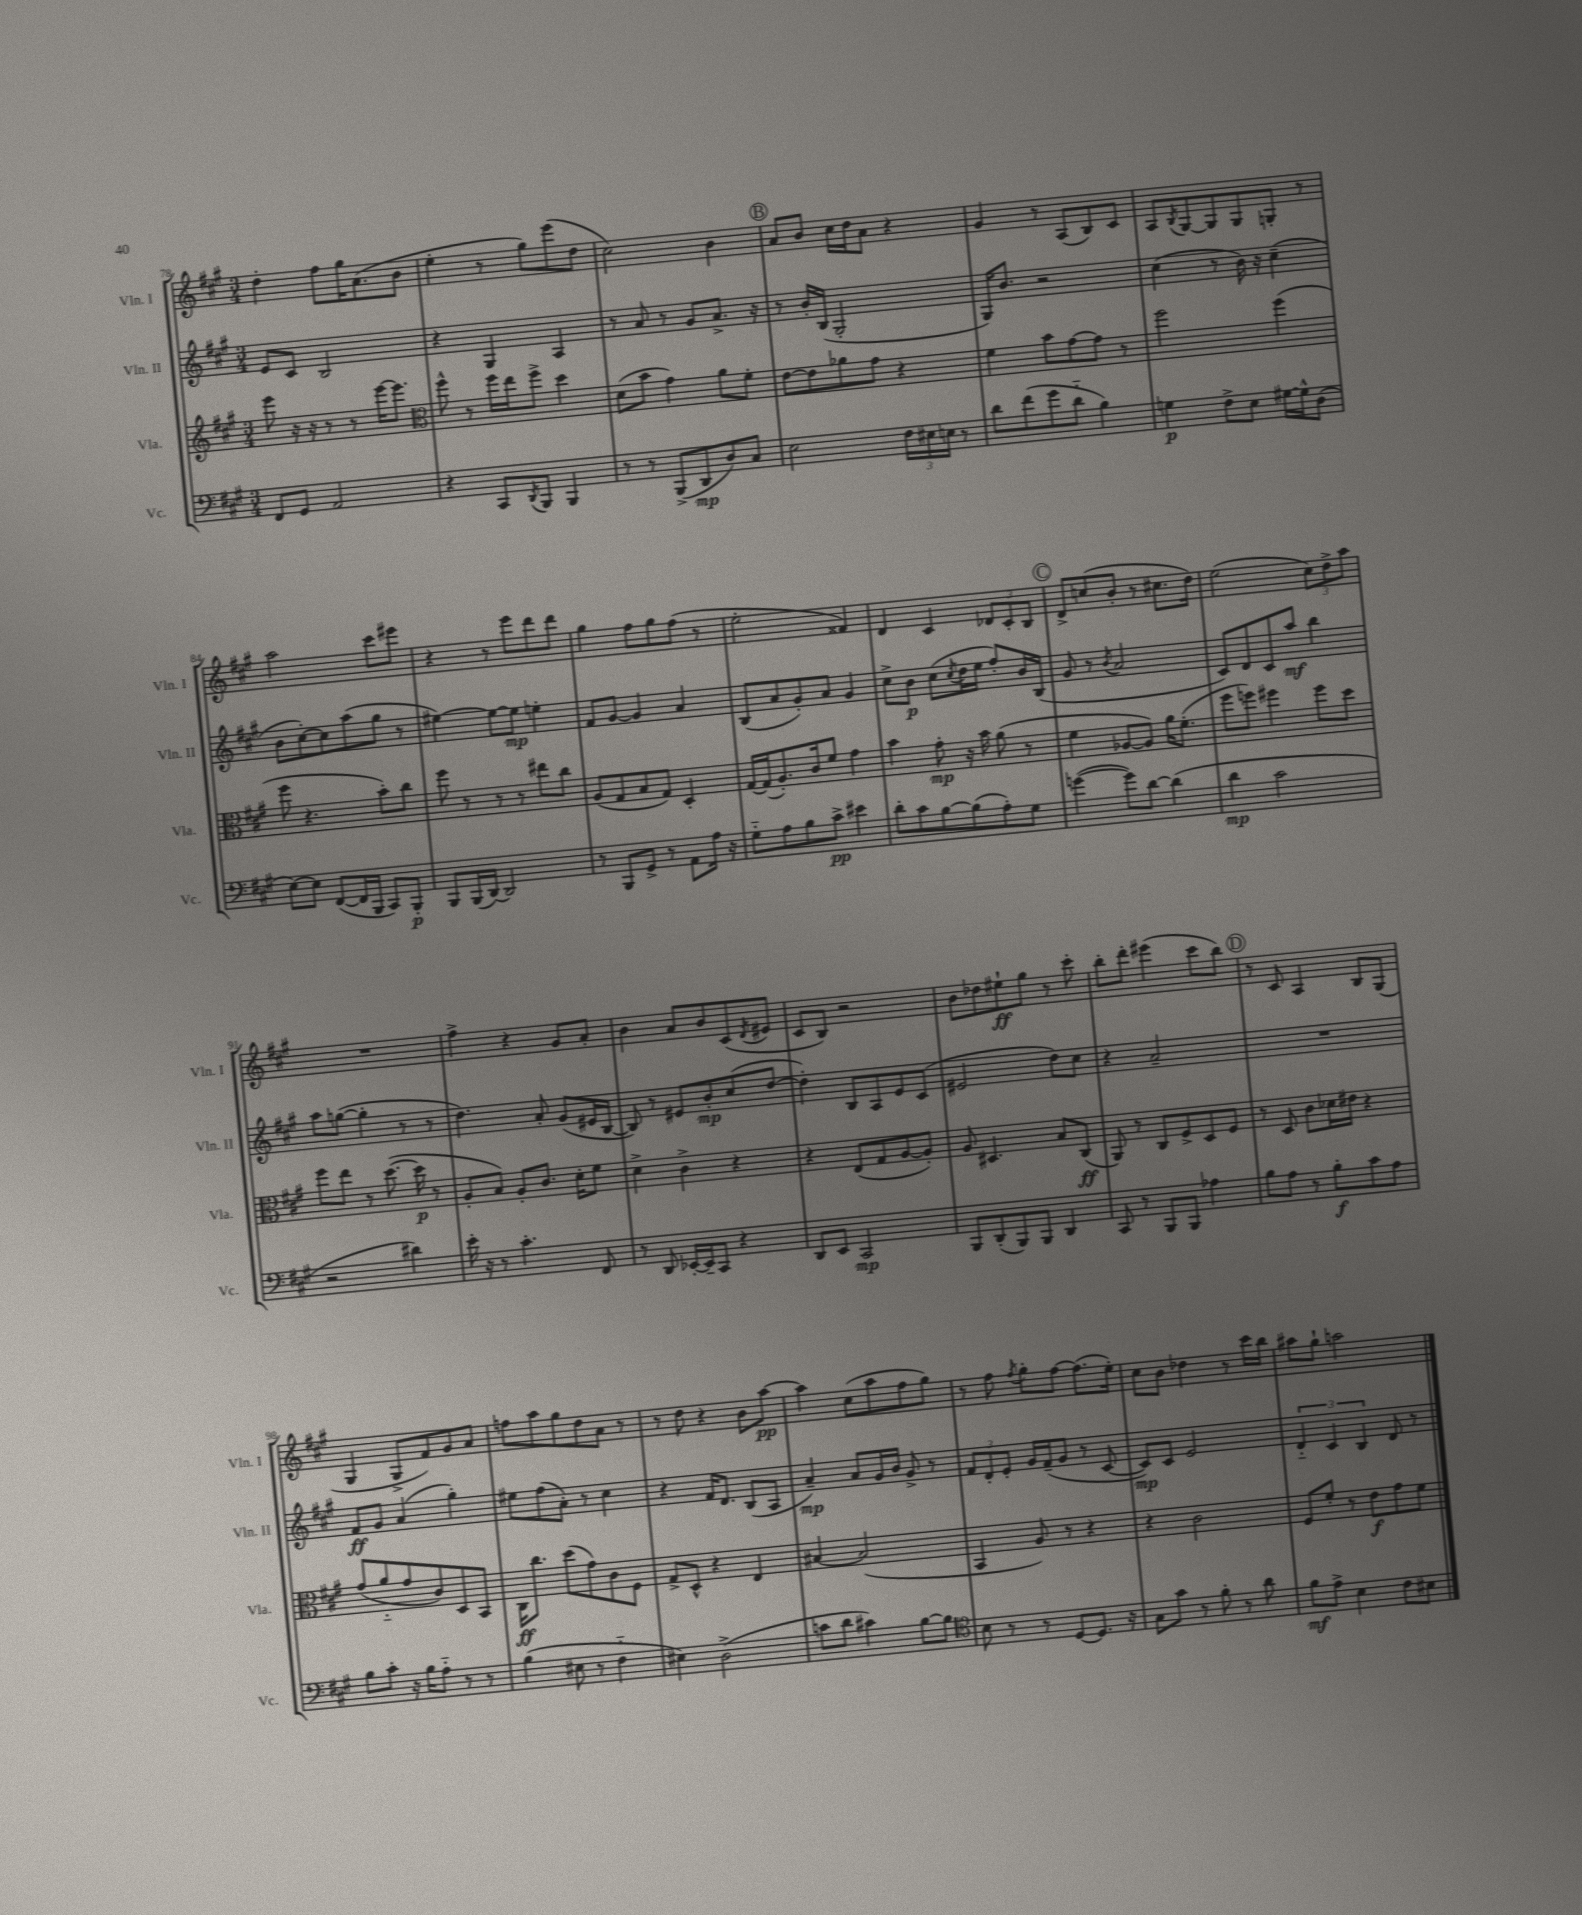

**kern	**dynam	**kern	**dynam	**kern	**dynam	**kern	**dynam
*part4	*part4	*part3	*part3	*part2	*part2	*part1	*part1
*staff4	*staff4	*staff3	*staff3	*staff2	*staff2	*staff1	*staff1
*I"Vc.	*	*I"Vla.	*	*I"Vln. II	*	*I"Vln. I	*
*I'Vc.	*	*I'Vla.	*	*I'Vln. II	*	*I'Vln. I	*
*clefF4	*	*clefG2	*	*clefG2	*	*clefG2	*
*k[f#c#g#]	*	*k[f#c#g#]	*	*k[f#c#g#]	*	*k[f#c#g#]	*
*M3/4	*	*M3/4	*	*M3/4	*	*M3/4	*
=78	=78	=78	=78	=78	=78	=78	=78
8FF#/L	.	8eee\	.	8e/L	.	4dd'\	.
8GG#/J	.	16r	.	8c#/J	.	.	.
.	.	16r	.	.	.	.	.
2AA/	.	8r	.	2B/	.	8ff#\L	.
.	.	8r	.	.	.	16gg#\K	.
.	.	.	.	.	.	(8.a\	.
.	.	[16eee\KL	.	.	.	.	.
.	.	8.eee\J]	.	.	.	.	.
.	.	.	.	.	.	8b\J	.
=79	=79	=79	=79	=79	=79	=79	=79
*	*	*clefC3	*	*	*	*	*
4r	.	8ff#^^\	.	4r	.	4ee'\	.
.	.	8r	.	.	.	.	.
8CC#/L	.	16ff#\LL	.	4G#/	.	8r	.
.	.	16ee\J	.	.	.	.	.
8qDD/	.	.	.	.	.	.	.
8BBB/J	.	8ff#^\J	.	.	.	8gg#\L)	.
4BBB/	.	4dd\	.	4A/	.	(8eee\	.
.	.	.	.	.	.	8dd\J	.
=80	=80	=80	=80	=80	=80	=80	=80
8r	.	(8d\L	.	8r	.	2cc#\)	.
8r	.	8b\J	.	8a/	.	.	.
(8BBB^/L	.	4g#\)	.	8r	.	.	.
8DD/	mp	.	.	8g#/L	.	.	.
8D/)	.	8a\L	.	8.a^/J	.	4b\	.
8C#/J	.	8f#'\J	.	.	.	.	.
.	.	.	.	16r	.	.	.
!!LO:REH:place=s1:t=B
=81	=81	=81	=81	=81	=81	=81	=81
2E\	.	[8e\L	.	8r	.	8a/L	.
.	.	8e\]	.	16b'/LL	.	8b/J	.
.	.	.	.	(16B/JJ	.	.	.
.	.	8a-X\	.	2G#'/	.	16cc#\LL	.
.	.	.	.	.	.	16dd\J	.
.	.	8g#\J	.	.	.	8a\J	.
24F#\LL	.	4r	.	.	.	4r	.
24E#X\	.	.	.	.	.	.	.
24En\JJ	.	.	.	.	.	.	.
8r	.	.	.	.	.	.	.
=82	=82	=82	=82	=82	=82	=82	=82
8d\L	.	4f#\	.	16G#/KL)	.	4g#/	.
.	.	.	.	8.b/J	.	.	.
(8f#\	.	.	.	.	.	.	.
8g#\	.	8b\L	.	2r	.	8r	.
8d\J	.	[8g#\	.	.	.	(8A/L	.
4B\)	.	8g#\J]	.	.	.	8B/)	.
.	.	8r	.	.	.	8c#/J	.
=83	=83	=83	=83	=83	=83	=83	=83
4Gn\	p	2ff#\	.	(4cc#\	.	8A/L	.
.	.	.	.	.	.	8qB/	.
.	.	.	.	.	.	[8G#/	.
8F#^\L	.	.	.	8r	.	8G#/]	.
8E\J	.	.	.	16b\)	.	8G#/	.
.	.	.	.	16r	.	.	.
[16G#X\LL	.	(4ff#\	.	(4cc#~\	.	8Gn'/J	.
16G#^^\J]	.	.	.	.	.	.	.
(8D\J	.	.	.	.	.	8r	.
!!LO:LB:g=z
=84	=84	=84	=84	=84	=84	=84	=84
[8E\L)	.	8ff#\	.	8b\L	.	2aa\	.
8E\J]	.	4.r	.	[8cc#'\)	.	.	.
([8FF#/L	.	.	.	8cc#\]	.	.	.
16FF#/L]	.	.	.	(8aa\	.	.	.
16BBB/JJ	.	.	.	.	.	.	.
8CC#/L)	.	8b'\L)	.	8gg#\J	.	8ccc#\L	.
8BBB'/J	p	8cc#\J	.	8r	.	8eee#X\J	.
=85	=85	=85	=85	=85	=85	=85	=85
8BBB/L	.	8ff#\	.	[4ee#X\)	.	4r	.
(16BBB/L	.	8r	.	.	.	.	.
[16DD/JJ)	.	.	.	.	.	.	.
2DD/]	.	8r	.	8ee#\L_	.	8r	.
.	.	8r	.	8ee#\J]	mp	8eee\L	.
.	.	8ee#X\L	.	4een'\	.	8ddd\	.
.	.	8cc#\J	.	.	.	8ddd\J	.
=86	=86	=86	=86	=86	=86	=86	=86
8r	.	(8A/L	.	8f#/L	.	4gg#\	.
8BBB/L	.	8G#/	.	[8g#/J	.	.	.
8GG#^/J	.	8B/	.	4g#/]	.	8ff#\L	.
8r	.	8G#/J)	.	.	.	8gg#\	.
8AA\L	.	4D'/	.	4a/	.	(8ff#\J	.
16A\Jk	.	.	.	.	.	8r	.
16r	.	.	.	.	.	.	.
=87	=87	=87	=87	=87	=87	=87	=87
8G#\L	.	[16G#/LL	.	(8B/L	.	2ee'\	.
.	.	(16G#/J]	.	.	.	.	.
8A\	.	8.A'/)	.	8a/	.	.	.
8B\	.	.	.	8g#'/)	.	.	.
.	.	16c#/k	.	.	.	.	.
8c#^\J	pp	8f#/J	.	8a/J	.	.	.
4e#X\	.	4g#\	.	4g#/	.	4f##X/)	.
=88	=88	=88	=88	=88	=88	=88	=88
8d'\L	.	4b\	.	8cc#^\L	.	4d/	.
8c#\	.	.	.	8b\J	p	.	.
[8B\	.	8g#'\	mp	(8cc#\L	.	4c#/	.
.	.	.	.	8qcc#/	.	.	.
(8B\]	.	16r	.	16dd\L	.	.	.
.	.	16b\	.	16ee\JJ	.	.	.
8A'\)	.	(8a\	.	8ff#'/L)	.	12d-X/L	.
.	.	.	.	.	.	12c#'/	.
8G#\J	.	8r	.	16b/L	.	.	.
.	.	.	.	.	.	12B/J	.
.	.	.	.	(16B/JJ	.	.	.
!!LO:REH:place=s1:t=C
=89	=89	=89	=89	=89	=89	=89	=89
([4gn\	.	4f#\	.	8g#/	.	8d^/L	.
.	.	.	.	8r	.	(8ccn/	.
.	.	.	.	8qb/	.	.	.
8g\L])	.	[8A-X/L	.	2a/	.	8b'/J	.
[8d\J	.	8A-/J])	.	.	.	8r	.
(4d\]	.	16a\KL	.	.	.	8.cc#X\L	.
.	.	(8.f#'\J	.	.	.	.	.
.	.	.	.	.	.	16dd\Jk)	.
=90	=90	=90	=90	=90	=90	=90	=90
4d\	mp	8ff#\L	.	8c#/L)	.	(2ee\	.
.	.	8ffn\J)	.	8d/	.	.	.
2c#\	.	4ff#X\	.	8c#/	.	.	.
.	.	.	.	8aa/J	mf	.	.
.	.	8ff#\L	.	4bb\	.	12cc#\L)	.
.	.	.	.	.	.	12dd^\	.
.	.	8dd\J	.	.	.	.	.
.	.	.	.	.	.	12aa\J	.
!!LO:LB:g=z
=91	=91	=91	=91	=91	=91	=91	=91
2r	.	8ff#\L	.	8aa\L	.	2.r	.
.	.	8ee\J	.	([8ggn\J	.	.	.
.	.	8r	.	4gg'\]	.	.	.
.	.	([8.dd\	.	.	.	.	.
4d#X\)	.	.	.	8r	.	.	.
.	.	16dd\]	p	.	.	.	.
.	.	8r	.	8r	.	.	.
=92	=92	=92	=92	=92	=92	=92	=92
16e'\	.	8A'/L	.	4.dd\)	.	4ff#^\	.
16r	.	.	.	.	.	.	.
8r	.	8B/J)	.	.	.	.	.
4.c#'\	.	8A'/L	.	.	.	4r	.
.	.	8.c#/J	.	8a'/	.	.	.
.	.	.	.	(8g#/L	.	8g#/L	.
.	.	16d'\KL	.	.	.	.	.
8FF#/	.	8f#\J	.	16e#X/L	.	8a'/J	.
.	.	.	.	[16B/JJ	.	.	.
=93	=93	=93	=93	=93	=93	=93	=93
8r	.	4d^\	.	8B/])	.	4b\	.
8DD/	.	.	.	8r	.	.	.
[16EE-X'/LL	.	4c#^\	.	8e#X/L	.	8a/L	.
16EE-~/J]	.	.	.	.	.	.	.
8CC#/J	.	.	.	8b'/	mp	8b/	.
4r	.	4r	.	(8cc#/	.	(8c#/	.
.	.	.	.	.	.	8qd/	.
.	.	.	.	[8dd/J	.	8e#X/J	.
=94	=94	=94	=94	=94	=94	=94	=94
8DD/L	.	4r	.	4dd'\])	.	8c#/L	.
8EE/J	.	.	.	.	.	8B/J)	.
2CC#/	mp	(8E/L	.	8B/L	.	2r	.
.	.	8G#/	.	8A/	.	.	.
.	.	[8A/	.	8e/	.	.	.
.	.	8A'/J])	.	(8c#/J	.	.	.
=95	=95	=95	=95	=95	=95	=95	=95
8BBB/L	.	8A/	.	2e#X/	.	8b\L	.
(8DD'/	.	4.D#X/	.	.	.	8dd-X\	.
8BBB/)	.	.	.	.	.	8ee#X`\	ff
8BBB/J	.	.	.	.	.	8gg#\J	.
4DD/	.	8B/L	.	8dd\L)	.	8r	.
.	.	(8C#/J	ff	8cc#\J	.	8ccc#'\	.
=96	=96	=96	=96	=96	=96	=96	=96
8CC#/	.	8AA/)	.	4r	.	8bb'\L	.
8r	.	8r	.	.	.	8ddd'\J	.
8BBB/L	.	8C#/L	.	2a~/	.	(4eee#X\	.
8BBB/J	.	8F#^/	.	.	.	.	.
4A-X\	.	8D/	.	.	.	8ccc#\L	.
.	.	8F#/J	.	.	.	8bb\J)	.
!!LO:REH:place=s1:t=D
=97	=97	=97	=97	=97	=97	=97	=97
8B\L	.	8r	.	2.r	.	8r	.
8A\J	.	8D/	.	.	.	8c#/	.
8r	.	8c#\L	.	.	.	4A/	.
8B'\L	f	16d-X\L	.	.	.	.	.
.	.	16e#X\JJ	.	.	.	.	.
8c#\	.	4r	.	.	.	8B/L	.
8A\J	.	.	.	.	.	(8G#/J	.
!!LO:LB:g=z
=98	=98	=98	=98	=98	=98	=98	=98
8B\L	.	(8g#/L	.	8f#/L	ff	4G#/	.
8c#'\J	.	8a/	.	8g#/J	.	.	.
16r	.	8g#/	.	(4a/	.	8G#^/L	.
16B\KL	.	.	.	.	.	.	.
8A\J	.	8c#/)	.	.	.	8f#/)	.
8r	.	8D/	.	4gg#'\)	.	8g#/	.
8r	.	8BB/J	.	.	.	8a/J	.
=99	=99	=99	=99	=99	=99	=99	=99
(4B\	.	16C#\KL	ff	8ee#X\L	.	8ffn\L	.
.	.	8.cc#\J	.	.	.	.	.
.	.	.	.	(8ff#\	.	8aa\	.
8E#X\	.	(8dd\L	.	8a'\J)	.	8gg#\	.
8r	.	8g#\)	.	8r	.	8dd\	.
4F#\	.	8c#\	.	4cc#\	.	8a\J	.
.	.	8F#\J	.	.	.	8r	.
=100	=100	=100	=100	=100	=100	=100	=100
4E#X\)	.	8G#^/L	.	4r	.	8r	.
.	.	8D^^/J	.	.	.	8dd\	.
(2D^\	.	4r	.	16f#/KL	.	4r	.
.	.	.	.	8.d/J	.	.	.
.	.	4E/	.	(8B/L	.	8b\L	.
.	.	.	.	8A/J	.	[8aa\J	pp
=101	=101	=101	=101	=101	=101	=101	=101
8cn\L	.	[4B#X/	.	4a~/)	mp	4aa\]	.
8d\J	.	.	.	.	.	.	.
4c#X\)	.	(2B#/]	.	8a/L	.	(8cc#\L	.
.	.	.	.	16g#/L	.	8aa\	.
.	.	.	.	16b/JJ	.	.	.
[8B\L	.	.	.	8g#^/	.	8ff#\	.
8B\J]	.	.	.	8r	.	8gg#\J)	.
=102	=102	=102	=102	=102	=102	=102	=102
*clefC4	*	*	*	*	*	*	*
8B\	.	4BB/	.	12f#/L	.	8r	.
.	.	.	.	12d'/	.	.	.
8r	.	.	.	.	.	8ff#\	.
.	.	.	.	12e'/J	.	.	.
.	.	.	.	.	.	8qff#/	.
8r	.	8A/)	.	16g#/LL	.	8gg#'\L	.
.	.	.	.	(16f#~/J	.	.	.
[8D/L	.	8r	.	8g#/J	.	[8ff#\J	.
8.D/J]	.	4r	.	8r	.	(8.ff#\L]	.
.	.	.	.	[8c#/	.	.	.
16r	.	.	.	.	.	16ee'\Jk)	.
=103	=103	=103	=103	=103	=103	=103	=103
8G#\L	.	4r	.	8c#/L])	mp	8cc#\L	.
8g#\J	.	.	.	8c#/J	.	8b\J	.
8r	.	2c#\	.	2e/	.	4dd-X\	.
8f#'\	.	.	.	.	.	.	.
8r	.	.	.	.	.	8r	.
8a\	.	.	.	.	.	16ccc#\LL	.
.	.	.	.	.	.	16bb\JJ	.
=104	=104	=104	=104	=104	=104	=104	=104
8f#\L	mf	8F#/L	.	6d/	.	8aa#X\L	.
8e^\J	.	8f#'/J	.	.	.	8gg#`\J	.
.	.	.	.	6c#/	.	.	.
4B\	.	8r	.	.	.	2aan\	.
.	.	.	.	6B/	.	.	.
.	.	8e\L	f	.	.	.	.
8c#\L	.	8g#\	.	8d/	.	.	.
8B#X\J	.	8f#\J	.	8r	.	.	.
==	==	==	==	==	==	==	==
*-	*-	*-	*-	*-	*-	*-	*-
